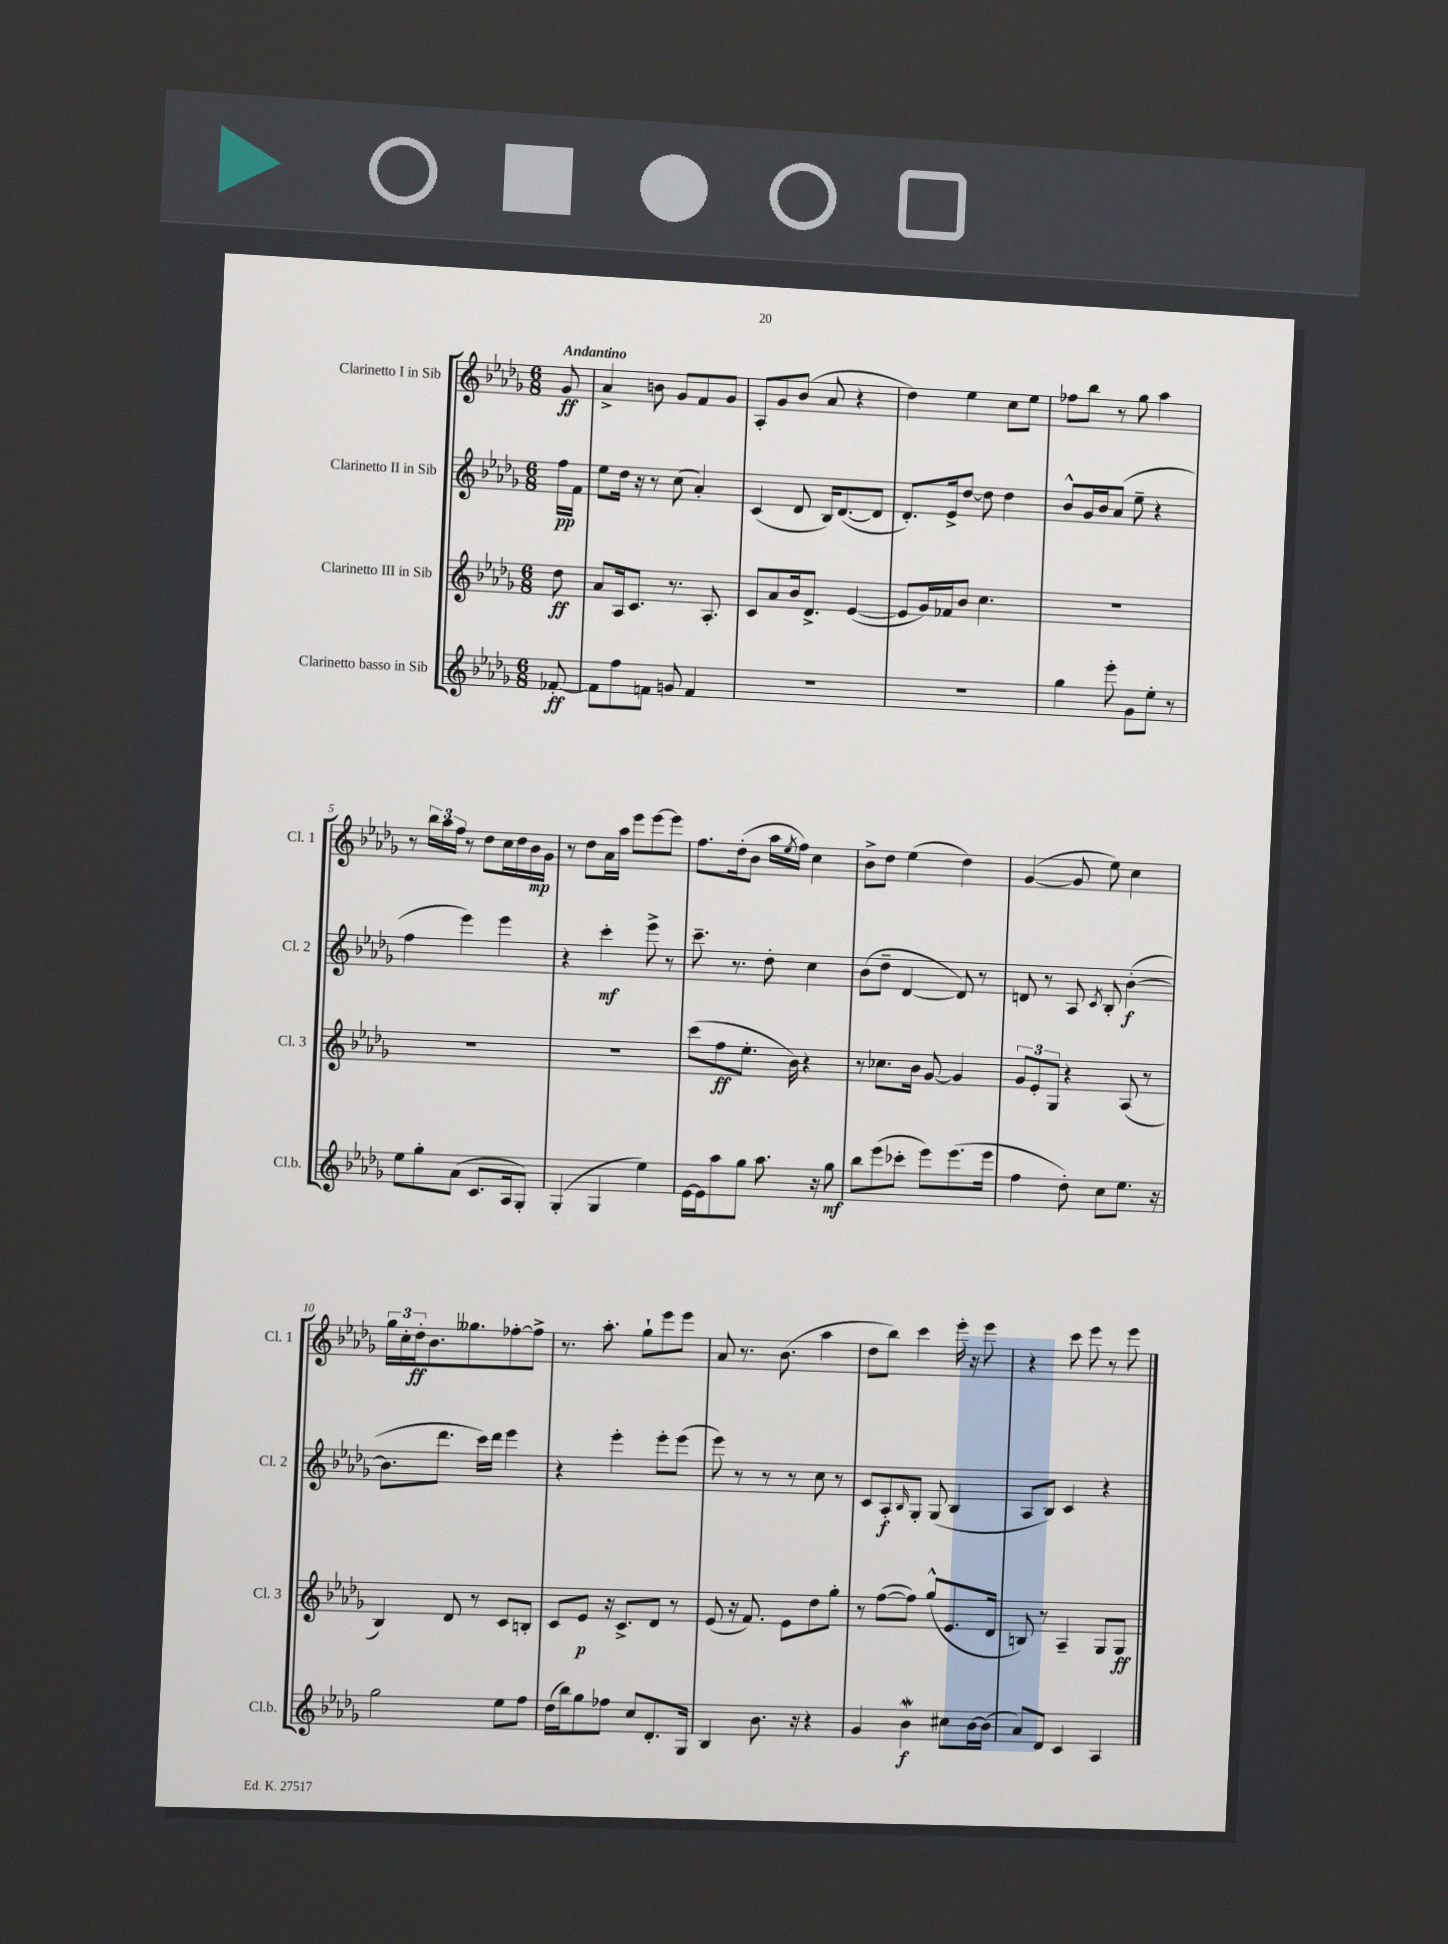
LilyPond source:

<<
\new StaffGroup <<
\new Staff = "s0" \with { instrumentName = "Clarinetto I in Sib" shortInstrumentName = "Cl. 1" } {
    \clef treble \key des \major \numericTimeSignature \time 6/8 \partial 8 \tempo "Andantino"
    ges'8\ff |
    aes'4-> b'8 ges'8 f'8 ges'8 |
    aes8-. ges'8 bes'8( aes'8 r4 |
    des''4) ees''4 c''8 ees''8 |
    fes''8 bes''8 r8 ges''8 aes''4 |
    r8 \tuplet 3/2 { bes''16 aes''16 f''16 } r8 des''8 c''16 des''16 bes'16\mp ges'16 |
    r8 des''8 aes'16 aes''16 ees'''8 ees'''8~ ees'''8 |
    f''8. des''16-.( bes'8 aes''16 \acciaccatura { ees''8 } f''16) c''4 |
    bes'8-> des''8 ees''4( des''4) |
    ges'4~( ges'8 ees''8) c''4 |
    \tuplet 3/2 { ges''16 c''16-. des''16-.\ff } bes'8. geses''8. fes''8~-. fes''8-> |
    r8. aes''8.-. ges''8-! ees'''8 ees'''8 |
    aes'8 r8. bes'8.( aes''4 |
    des''8 bes''8) c'''4 ees'''16-. r16 ees'''8 |
    r4 c'''8 ees'''8 r8 ees'''8 \bar "|." |
}
\new Staff = "s1" \with { instrumentName = "Clarinetto II in Sib" shortInstrumentName = "Cl. 2" } {
    \clef treble \key des \major \numericTimeSignature \time 6/8 \partial 8
    f''16\pp f'16 |
    ees''8 des''16 r16 r8 c''8( aes'4-.) |
    c'4( des'8 bes16) des'8.~( des'8 |
    des'8.-.) ees'16-> des''8~ des''8 des''4 |
    bes'8-^ ges'16 bes'16 aes'8( ees''8-- r4 |
    f''4 ees'''4) ees'''4 |
    r4 c'''4-.\mf ees'''8-> r8 |
    c'''8.-- r8. des''8-. c''4 |
    bes'8( des''8-- des'4~ des'8) r8 |
    d'8 r8 aes8 \acciaccatura { c'8 } bes8-. bes'4~-.\f( |
    bes'8. des'''8. c'''16) des'''16 ees'''4 |
    r4 ees'''4-. ees'''8-. ees'''8( |
    ees'''8) r8 r8 r8 c''8 r8 |
    c'8 aes8-.\f \grace { bes16 } ges8-. ges8( bes4 |
    aes8 bes8) c'4 r4 \bar "|." |
}
\new Staff = "s2" \with { instrumentName = "Clarinetto III in Sib" shortInstrumentName = "Cl. 3" } {
    \clef treble \key des \major \numericTimeSignature \time 6/8 \partial 8
    des''8\ff |
    aes'8 aes16 c'8. r8. aes8.-. |
    c'8 aes'8 bes'16 des'8.-> ees'4~( |
    ees'8 ges'16) fes'16 bes'8 c''4. |
    R2. |
    R2. |
    R2. |
    c'''8( f''8\ff ees''8.-. bes'16) r4 |
    r8 ces''8. bes'16 ges'8~ ges'4 |
    \tuplet 3/2 { ges'8 ees'8-. ges8 } r4 aes8( r8 |
    bes4) des'8 r8 c'8 b8-. |
    c'8 ees'8\p r16 c'8.-> des'8 r8 |
    ees'8( r16 f'8.) ees'8 des''8 ges''8-. |
    r8 f''8~( f''8) ges''8-^( ees'8. des'16 |
    b8) r8 aes4-- ges8 ges8\ff \bar "|." |
}
\new Staff = "s3" \with { instrumentName = "Clarinetto basso in Sib" shortInstrumentName = "Cl.b." } {
    \clef treble \key des \major \numericTimeSignature \time 6/8 \partial 8
    fes'8~-.\ff |
    fes'8 f''8 f'8 g'8 f'4 |
    R2. |
    R2. |
    ges''4 ees'''8-. ges'8 ees''8-. r8 |
    ees''8 ges''8-. aes'8( c'8. aes16 ges8-.) |
    ges4-.( ges4 ees''4) |
    ees'16~ ees'16 aes''8 ges''8 aes''8. r16 ges''8\mf |
    bes''8 ees'''8( ces'''8-. ees'''8) ees'''8.( ees'''16 |
    f''4 des''8-.) c''8 ees''8. r16 |
    ges''2 ees''8 f''8 |
    des''16( bes''16) ges''8 fes''8 c''8 des'8.-. ges16 |
    bes4 bes'8. r16 r4 |
    ges'4 bes'4\mordent\f cis''8 bes'16~ bes'16( |
    aes'8) des'8 c'4 aes4 \bar "|." |
}
>>
>>
